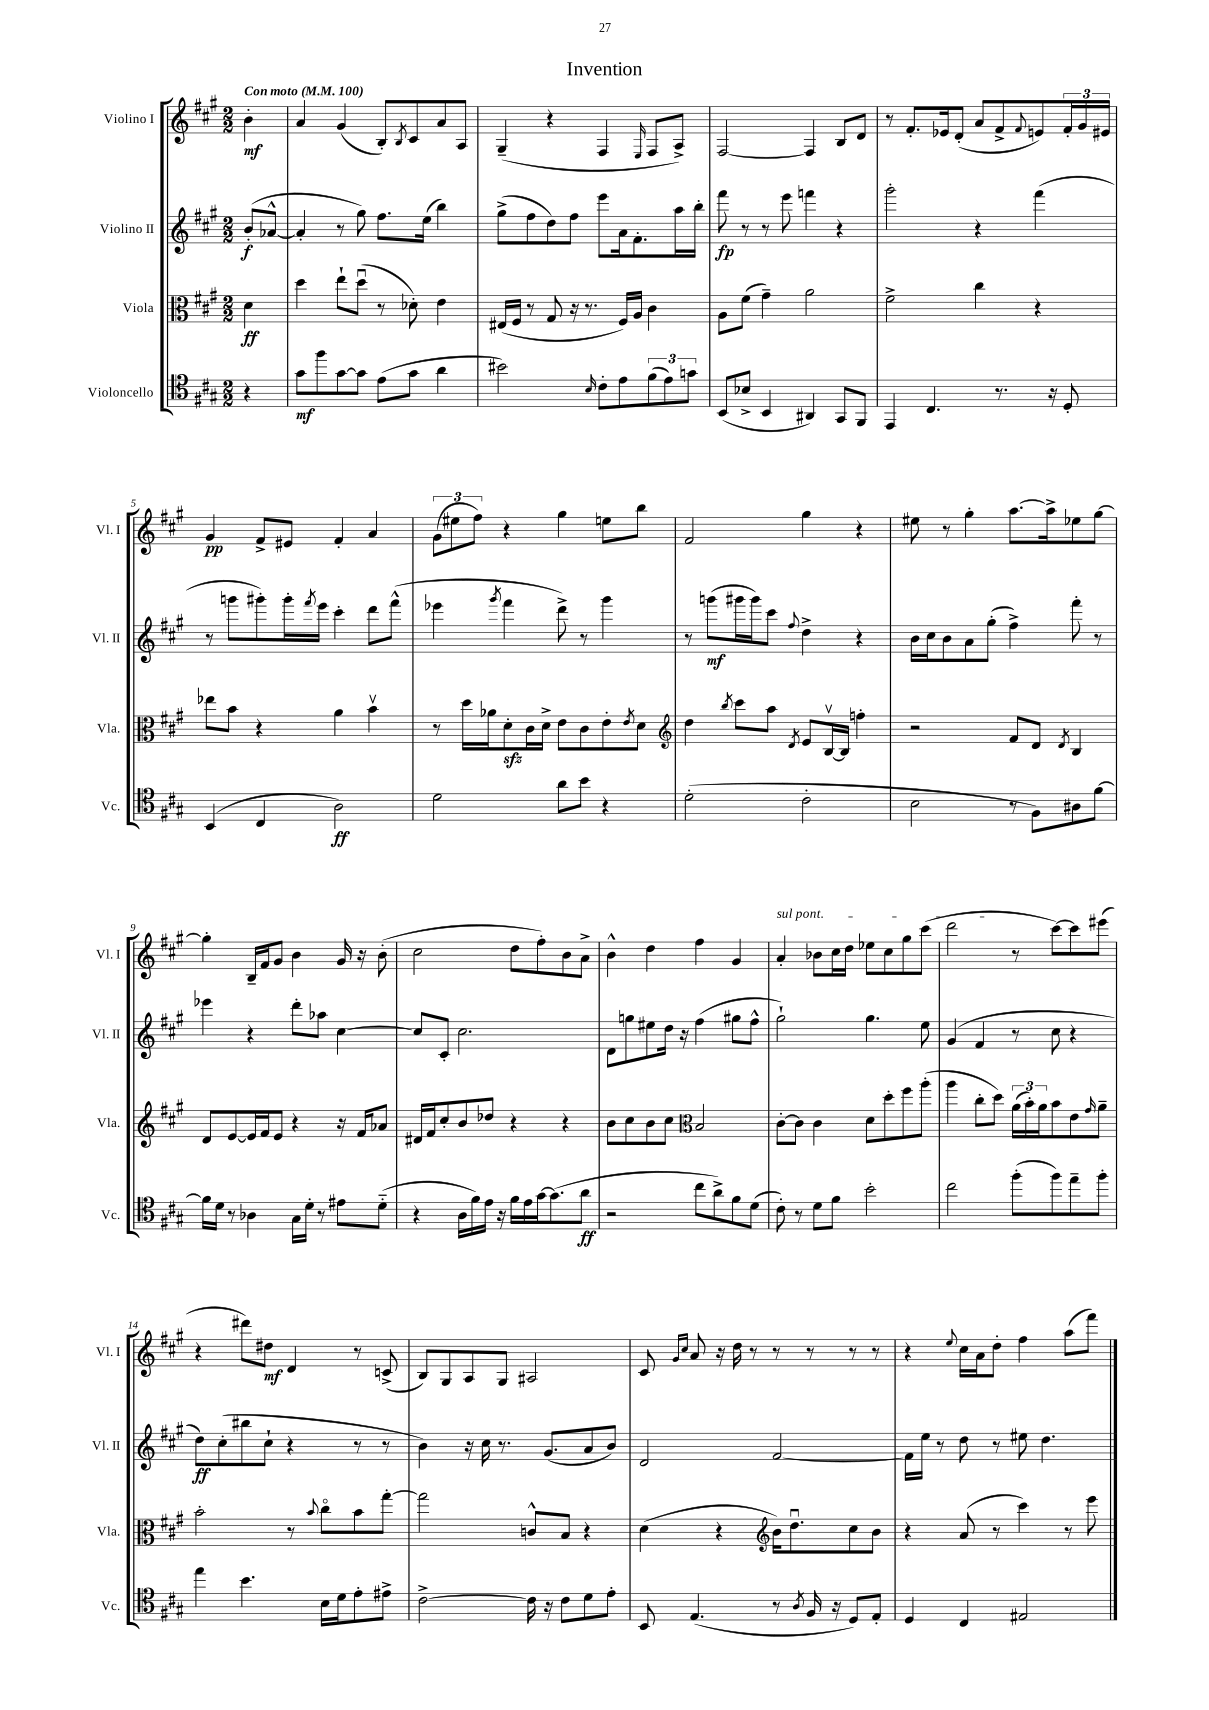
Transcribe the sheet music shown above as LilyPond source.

\header { title = "Invention" }
<<
\new StaffGroup <<
\new Staff = "s0" \with { instrumentName = "Violino I" shortInstrumentName = "Vl. I" } {
    \clef treble \key a \major \numericTimeSignature \time 2/2 \partial 4 \tempo "Con moto" 4 = 100
    b'4-.\mf |
    a'4 gis'4( b8-.) \acciaccatura { b8 } cis'8 a'8 a8 |
    gis4--( r4 fis4 \grace { e16 } fis8 a8->) |
    fis2~ fis4 b8 d'8 |
    r8 fis'8.-. ees'16 d'8-.( a'8 fis'8-> \appoggiatura { fis'8 } e'8) \tuplet 3/2 { fis'16-. gis'16 eis'16 } |
    gis'4\pp fis'8-> eis'8 fis'4-. a'4 |
    \tuplet 3/2 { gis'8( eis''8 fis''8) } r4 gis''4 e''8 b''8 |
    fis'2 gis''4 r4 |
    eis''8 r8 gis''4-. a''8.~ a''16-> ees''8 gis''8~ |
    gis''4-. b16-- fis'16 gis'8 b'4 gis'16 r16 b'8-.( |
    cis''2 d''8 fis''8-.) b'8 a'8-> |
    b'4-^ d''4 fis''4 gis'4 |
    \once \override TextSpanner.bound-details.left.text = \markup { \italic "sul pont." } a'4-.\startTextSpan bes'8 cis''16 d''16 ees''8 cis''8 gis''8 cis'''8( |
    d'''2\stopTextSpan r8 cis'''8~) cis'''8 eis'''8( |
    r4 dis'''8) dis''8\mf d'4 r8 c'8->( |
    b8) gis8 a8 gis8 ais2 |
    cis'8 \grace { gis'16 cis''16 } a'8 r16 d''16 r8 r8 r8 r8 r8 |
    r4 \appoggiatura { e''8 } cis''16 a'16 d''8-. fis''4 a''8( fis'''8) \bar "|." |
}
\new Staff = "s1" \with { instrumentName = "Violino II" shortInstrumentName = "Vl. II" } {
    \clef treble \key a \major \numericTimeSignature \time 2/2 \partial 4
    b'8-.\f( aes'8~-^ |
    aes'4-. r8 gis''8) fis''8. e''16( b''4) |
    gis''8->( fis''8 d''8) fis''8 e'''8 a'16 fis'8.-. a''16 b''16-. |
    fis'''8\fp r8 r8 e'''8 f'''4 r4 |
    gis'''2-. r4 fis'''4( |
    r8 g'''8 gis'''8-.) gis'''16-. \acciaccatura { fis'''8 } e'''16 cis'''4-. d'''8 fis'''8-^( |
    ees'''4 \acciaccatura { gis'''8 } fis'''4 d'''8->) r8 gis'''4 |
    r8 g'''8\mf( gis'''16 gis'''16) cis'''8 \appoggiatura { fis''8 } d''4-> r4 |
    b'16 cis''16 b'8 a'8 gis''8-.( fis''4->) fis'''8-. r8 |
    ees'''4 r4 d'''8-. aes''8 cis''4~ |
    cis''8 cis'8-. cis''2. |
    d'8 g''8 eis''8 d''16 r16 fis''4( gis''8 fis''8-^ |
    gis''2-!) gis''4. e''8 |
    gis'4( fis'4 r8 cis''8 r4 |
    d''8\ff) cis''8-.( bis''8 cis''8-! r4 r8 r8 |
    b'4) r16 cis''16 r8. gis'8.( a'8 b'8) |
    d'2 fis'2~ |
    fis'16 e''16 r8 d''8 r8 eis''8 d''4. \bar "|." |
}
\new Staff = "s2" \with { instrumentName = "Viola" shortInstrumentName = "Vla." } {
    \clef alto \key a \major \numericTimeSignature \time 2/2 \partial 4
    d'4\ff |
    d''4 e''8-! d''8\downbow( r8 des'8-.) e'4 |
    eis16( fis16 r8 gis8 r16 r8. fis16) a16 cis'4 |
    a8 fis'8( gis'4--) a'2 |
    fis'2-> cis''4 r4 |
    ees''8 b'8 r4 a'4 b'4\upbow |
    r8 d''16 aes'16 d'8-.\sfz cis'16 d'16-> e'8 cis'8 e'8-. \acciaccatura { e'8 } d'8 |
    \clef treble d''4 \acciaccatura { b''8 } cis'''8 a''8 \acciaccatura { d'8 } e'8 b16~\upbow b16 f''4-. |
    r2 fis'8 d'8 \acciaccatura { d'8 } b4 |
    d'8 e'8~ e'16 fis'16 e'8 r4 r16 fis'16 aes'8 |
    dis'16 fis'16 cis''8-. b'8 des''8 r4 r4 |
    b'8 cis''8 b'8 cis''8 \clef alto b2 |
    cis'8~-. cis'8 cis'4 d'8 d''8-. fis''8 a''8-.( |
    a''4 cis''8-. d''8) \tuplet 3/2 { a'16( b'16-.) a'16 } b'8 e'8 \grace { gis'16 } a'8-- |
    b'2-. r8 \appoggiatura { b'8 } cis''8\flageolet b'8 gis''8~-. |
    gis''2 c'8-^ b8 r4 |
    d'4( r4 \clef treble b'16) d''8.\downbow cis''8 b'8 |
    r4 a'8( r8 cis'''4) r8 e'''8 \bar "|." |
}
\new Staff = "s3" \with { instrumentName = "Violoncello" shortInstrumentName = "Vc." } {
    \clef tenor \key a \major \numericTimeSignature \time 2/2 \partial 4
    r4 |
    gis'8\mf fis''8 gis'8~ gis'8 e'8( gis'8 a'4 |
    bis'2) \grace { b16 } cis'8-. e'8 \tuplet 3/2 { fis'8( e'8) g'8 } |
    b,8( bes8-> b,4 ais,4) gis,8 fis,8 |
    e,4 cis4. r8. r16 d8-. |
    b,4( cis4 a2\ff) |
    d'2 a'8 b'8 r4 |
    d'2-.( cis'2-. |
    b2 r8 fis8) ais8 fis'8~ |
    fis'16 d'16 r8 aes4 gis16 d'16-. r8 eis'8 d'8-_( |
    r4 a16 fis'16) e'16 r16 fis'16 e'16 gis'16~ gis'8.( a'8\ff |
    r2 cis''8 a'8->) fis'8 d'8( |
    cis'8-.) r8 d'8 fis'8 b'2-. |
    cis''2 fis''8-.( fis''8) e''8-- fis''8-. |
    e''4 b'4. b16 d'16 e'8-. eis'8-> |
    cis'2~-> cis'16 r16 cis'8 d'8 e'8-. |
    b,8 e4.( r8 \acciaccatura { a8 } fis16 r16 d8) e8-. |
    d4 cis4 eis2 \bar "|." |
}
>>
>>
